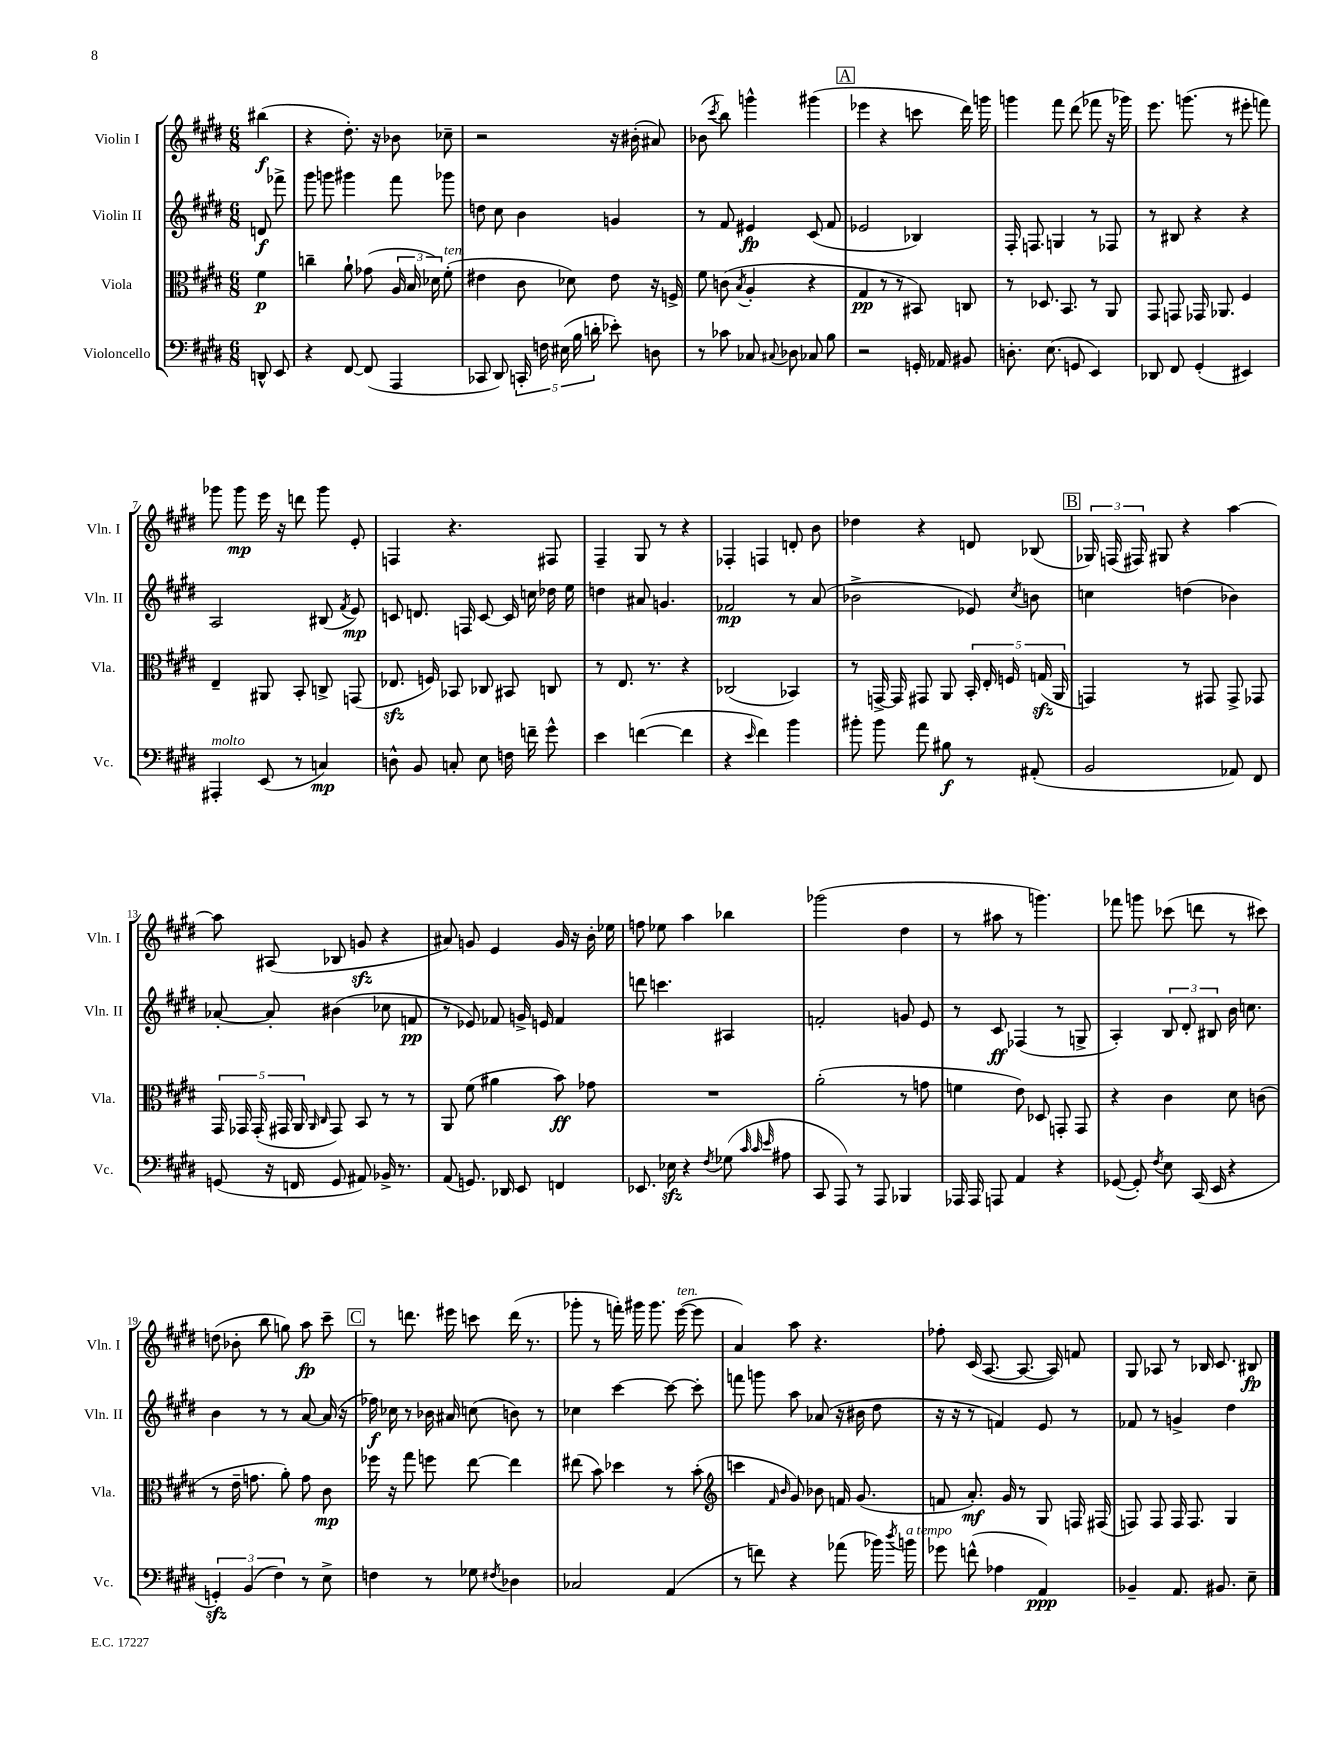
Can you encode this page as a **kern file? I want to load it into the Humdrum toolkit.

**kern	**dynam	**kern	**dynam	**kern	**dynam	**kern	**dynam
*part4	*part4	*part3	*part3	*part2	*part2	*part1	*part1
*staff4	*staff4	*staff3	*staff3	*staff2	*staff2	*staff1	*staff1
*I"Violoncello	*	*I"Viola	*	*I"Violin II	*	*I"Violin I	*
*I'Vc.	*	*I'Vla.	*	*I'Vln. II	*	*I'Vln. I	*
*clefF4	*	*clefC3	*	*clefG2	*	*clefG2	*
*k[f#c#g#d#]	*	*k[f#c#g#d#]	*	*k[f#c#g#d#]	*	*k[f#c#g#d#]	*
*M6/8	*	*M6/8	*	*M6/8	*	*M6/8	*
=	=	=	=	=	=	=	=
8DDn^^/	.	4f#\	p	8dn/	f	(4bb#X\	f
8EE/	.	.	.	8fff-X^\	.	.	.
=1	=1	=1	=1	=1	=1	=1	=1
4r	.	4ccn~\	.	8ggg#\	.	4r	.
.	.	.	.	8gggn\	.	.	.
[8FF#/	.	8a`\	.	4ggg#X\	.	8.dd#'\)	.
(8FF#/]	.	(8g-X\	.	.	.	.	.
.	.	.	.	.	.	16r	.
4AAA/	.	24A/	.	8fff#\	.	8b-X\	.
.	.	24B/	.	.	.	.	.
.	.	24d-X\)	.	.	.	.	.
!	!	!LO:TX:a:i:t=ten.	!	!	!	!	!
.	.	(8f#'\	.	8ggg-X\	.	8cc-X~\	.
=2	=2	=2	=2	=2	=2	=2	=2
8CC-X/	.	4e#X\	.	8ddn\	.	2r	.
8DD#/)	.	.	.	8cc#\	.	.	.
20CCn'/	.	8c#\	.	4b\	.	.	.
20Fn\	.	.	.	.	.	.	.
(20E#X\	.	.	.	.	.	.	.
.	.	8d-X\)	.	.	.	.	.
20B\	.	.	.	.	.	.	.
20dn'\	.	.	.	.	.	.	.
8e-X'\)	.	8e#\	.	4gn/	.	16r	.
.	.	.	.	.	.	(16b#X'\	.
8Dn\	.	16r	.	.	.	8a#X/)	.
.	.	16Fn^/	.	.	.	.	.
=3	=3	=3	=3	=3	=3	=3	=3
8r	.	8f#\	.	8r	.	(8b-X\	.
.	.	.	.	.	.	8qccc#/	.
8c-X\	.	(8cn\	.	8f#/	.	8bb\)	.
.	.	8qB/	.	.	.	.	.
8C-X/	.	4A'/	.	4e#X/	fp	4gggn^^\	.
8qqC#X/	.	.	.	.	.	.	.
8D-X\	.	.	.	.	.	.	.
8C-X/	.	4r	.	(8c#/	.	(4ggg#X\	.
8B\	.	.	.	8f#/	.	.	.
!!LO:REH:place=s1:t=A
=4	=4	=4	=4	=4	=4	=4	=4
2r	.	4G#/	pp	2e-X/	.	4eee-X\	.
.	.	8r	.	.	.	4r	.
.	.	8r	.	.	.	.	.
16GGn'/	.	8BB#X/)	.	4B-X/)	.	8cccn\	.
16AA-X/	.	.	.	.	.	.	.
8BB#X/	.	8Cn/	.	.	.	16ddd#\)	.
.	.	.	.	.	.	16gggn\	.
=5	=5	=5	=5	=5	=5	=5	=5
8.Dn'\	.	8r	.	16F#'/	.	4gggn\	.
.	.	.	.	8.Fn/	.	.	.
.	.	8.D-X/	.	.	.	.	.
(8.E\	.	.	.	.	.	.	.
.	.	.	.	4Gn/	.	8fff#\	.
.	.	8.BB/	.	.	.	.	.
8GGn/	.	.	.	.	.	(8ddd#\	.
4EE/)	.	8r	.	8r	.	8fff-X\	.
.	.	8AA/	.	8F-X/	.	16r	.
.	.	.	.	.	.	16ggg-X\)	.
=6	=6	=6	=6	=6	=6	=6	=6
8DD-X/	.	8GG#/	.	8r	.	8.eee\	.
8FF#/	.	8GGn/	.	8B#X/	.	.	.
.	.	.	.	.	.	(8.gggn\	.
(4GG#'/	.	16GG-X/	.	4r	.	.	.
.	.	8.AA-X/	.	.	.	.	.
.	.	.	.	.	.	8r	.
4EE#X/)	.	4F#/	.	4r	.	8eee#X'\	.
.	.	.	.	.	.	8fffn\)	.
!!LO:LB:g=z
=7	=7	=7	=7	=7	=7	=7	=7
!LO:TX:a:i:t=molto	!	!	!	!	!	!	!
4AAA#X'/	.	4E~/	.	2A/	.	8ggg-X\	.
.	.	.	.	.	.	8ggg-\	mp
(8EE/	.	8AA#X/	.	.	.	16eee\	.
.	.	.	.	.	.	16r	.
8r	.	8BB'/	.	.	.	8dddn\	.
4Cn/)	mp	8Cn^/	.	(8B#X/	.	8ggg-\	.
.	.	.	.	8qf#/	.	.	.
.	.	(8GGn/	.	8e/)	mp	8e'/	.
=8	=8	=8	=8	=8	=8	=8	=8
8Dn^^\	.	8.E-Xzz/	.	8cn/	.	4Fn/	.
8BB/	.	.	.	8.dn/	.	.	.
.	.	16Fn/)	.	.	.	.	.
8Cn'/	.	8BB-X/	.	.	.	4.r	.
.	.	.	.	16Fn/	.	.	.
8E\	.	8C-X/	.	[8c/	.	.	.
16Fn\	.	8BB#X/	.	16c/]	.	.	.
16fn~\	.	.	.	16ccn\	.	.	.
8g#^^\	.	8Cn/	.	16dd-X\	.	8F#X/	.
.	.	.	.	16ee\	.	.	.
=9	=9	=9	=9	=9	=9	=9	=9
4e\	.	8r	.	4ddn\	.	4F#~/	.
.	.	8.E/	.	.	.	.	.
([4fn\	.	.	.	8a#X/	.	8G#/	.
.	.	8.r	.	.	.	.	.
.	.	.	.	4.gn/	.	8r	.
4f\]	.	4r	.	.	.	4r	.
=10	=10	=10	=10	=10	=10	=10	=10
4r	.	(2C-X/	.	2f-X/	mp	4F-X'/	.
16qqe/	.	.	.	.	.	.	.
4f#\)	.	.	.	.	.	4Fn/	.
4b\	.	4BB-X/)	.	8r	.	8dn'/	.
.	.	.	.	(8a/	.	8b\	.
=11	=11	=11	=11	=11	=11	=11	=11
8b#X'\	.	8r	.	2b-X^\	.	4dd-X\	.
8b#\	.	[16GGn^/	.	.	.	.	.
.	.	16GG/]	.	.	.	.	.
8a\	.	8GG#X/	.	.	.	4r	.
8B#X\	f	8AA/	.	.	.	.	.
8r	.	20BB'/	.	8e-X/)	.	8dn/	.
.	.	20E'/	.	.	.	.	.
.	.	20Fn/	.	.	.	.	.
.	.	.	.	8qcc#/	.	.	.
(8AA#X'/	.	.	.	8bn\	.	(8B-X/	.
.	.	(20Gnzz/	.	.	.	.	.
.	.	20AA/	.	.	.	.	.
!!LO:REH:place=s1:t=B
=12	=12	=12	=12	=12	=12	=12	=12
2BB/	.	4GGn/)	.	4ccn\	.	24G-X/)	.
.	.	.	.	.	.	(24Fn/	.
.	.	.	.	.	.	24F#X/)	.
.	.	.	.	.	.	8G#X/	.
.	.	8r	.	(4ddn\	.	4r	.
.	.	8GG#X/	.	.	.	.	.
8AA-X/)	.	8GG#^/	.	4b-X\)	.	[4aa\	.
8FF#/	.	8GG-X/	.	.	.	.	.
!!LO:LB:g=z
=13	=13	=13	=13	=13	=13	=13	=13
(8GGn/	.	20GG#/	.	[8a-X'/	.	8aa\]	.
.	.	20GG-X/	.	.	.	.	.
.	.	(20GG-'/	.	.	.	.	.
16r	.	.	.	8a-'/]	.	(8A#X/	.
.	.	20GG#X/	.	.	.	.	.
16FFn/	.	.	.	.	.	.	.
.	.	20AA/	.	.	.	.	.
.	.	16qqAA/	.	.	.	.	.
.	.	16qqC#/	.	.	.	.	.
8GG/	.	8GG#/)	.	(4b#X\	.	8B-X/	.
8AA#X/)	.	8BB/	.	.	.	8gnzz/	.
16BB-X^/	.	8r	.	8cc-X\	.	4r	.
8.r	.	.	.	.	.	.	.
.	.	8r	.	8fn/	pp	.	.
=14	=14	=14	=14	=14	=14	=14	=14
(8AA/	.	8AA/	.	8r	.	8a#X/)	.
8.GGn/)	.	(8f#\	.	8e-X/)	.	8gn/	.
.	.	4a#X\	.	8f-X/	.	4e/	.
16DD-X/	.	.	.	.	.	.	.
8EE/	.	.	.	16gn^/	.	.	.
.	.	.	.	16en/	.	.	.
4FFn/	.	8b\)	ff	4f-/	.	16g/	.
.	.	.	.	.	.	16r	.
.	.	8g-X\	.	.	.	16b'\	.
.	.	.	.	.	.	16ee-X\	.
=15	=15	=15	=15	=15	=15	=15	=15
8.EE-X/	.	2.r	.	8dddn\	.	8ffn\	.
.	.	.	.	4.cccn\	.	8ee-X\	.
16E-Xzz\	.	.	.	.	.	.	.
4r	.	.	.	.	.	4aa\	.
8qF#/	.	.	.	.	.	.	.
(8G-X\	.	.	.	4A#X/	.	4bb-X\	.
32qqc#/	.	.	.	.	.	.	.
32qqc#/	.	.	.	.	.	.	.
32qqe/	.	.	.	.	.	.	.
8A#X\	.	.	.	.	.	.	.
=16	=16	=16	=16	=16	=16	=16	=16
8CC#/	.	(2a'\	.	2fn'/	.	(2ggg-X\	.
8AAA/)	.	.	.	.	.	.	.
8r	.	.	.	.	.	.	.
8AAA/	.	.	.	.	.	.	.
4BBB-X/	.	8r	.	8gn/	.	4dd#\	.
.	.	8gn\	.	8e/	.	.	.
=17	=17	=17	=17	=17	=17	=17	=17
16AAA-X/	.	4fn\	.	8r	.	8r	.
16AAA-/	.	.	.	.	.	.	.
8AAAn/	.	.	.	8c#/	ff	8aa#X\	.
4AA/	.	8e\)	.	(4F-X/	.	8r	.
.	.	8D-X/	.	.	.	4.gggn\)	.
4r	.	8GGn'/	.	8r	.	.	.
.	.	8GG/	.	8Gn^/	.	.	.
=18	=18	=18	=18	=18	=18	=18	=18
([8GG-X/	.	4r	.	4A'/)	.	8fff-X\	.
8GG-'/])	.	.	.	.	.	8gggn\	.
8qF#/	.	.	.	.	.	.	.
8E\	.	4c#\	.	12B/	.	(8ccc-X\	.
.	.	.	.	12d#'/	.	.	.
(16CC#/	.	.	.	.	.	8dddn\	.
.	.	.	.	12B#X/	.	.	.
16EE/	.	.	.	.	.	.	.
4r	.	8d#\	.	16b\	.	8r	.
.	.	.	.	8.ccn\	.	.	.
.	.	(8cn\	.	.	.	8ccc#X\)	.
!!LO:LB:g=z
=19	=19	=19	=19	=19	=19	=19	=19
6GGnzz'/)	.	8r	.	4b\	.	(8ddn\	.
.	.	16e~\	.	.	.	8b-X'\	.
(6BB/	.	.	.	.	.	.	.
.	.	8.gn\	.	.	.	.	.
.	.	.	.	8r	.	8bb\	.
6F#\)	.	.	.	.	.	.	.
.	.	8a'\)	.	8r	.	8ggn\)	.
8r	.	8g\	.	[8a/	.	8aa\	fp
8E^\	.	8c#\	mp	(16a/]	.	8ccc#~\	.
.	.	.	.	16r	.	.	.
!!LO:REH:place=s1:t=C
=20	=20	=20	=20	=20	=20	=20	=20
4Fn\	.	16ff-X\	.	16ff-X\)	f	8r	.
.	.	16r	.	16cc-X\	.	.	.
.	.	8gg#\	.	8r	.	8.dddn\	.
8r	.	8ffn\	.	16b-X\	.	.	.
.	.	.	.	16a#X/	.	16eee#X\	.
8G-X\	.	[8ee\	.	(8ccn\	.	8cccn\	.
8qF#X/	.	.	.	.	.	.	.
4D-X\	.	4ee\]	.	8bn\)	.	(16ddd\	.
.	.	.	.	.	.	8.r	.
.	.	.	.	8r	.	.	.
=21	=21	=21	=21	=21	=21	=21	=21
2C-X/	.	(8ee#X\	.	4cc-X\	.	8ggg-X'\	.
.	.	8b\)	.	.	.	8r	.
.	.	4dd-X\	.	[4ccc#\	.	16fffn'\)	.
.	.	.	.	.	.	16ggg#X\	.
.	.	.	.	.	.	8.ggg#\	.
(4AA/	.	8r	.	8ccc#\_	.	.	.
!	!	!	!	!	!	!LO:TX:a:i:t=ten.	!
.	.	.	.	.	.	([16eee\	.
.	.	(8b'\	.	8ccc#'\]	.	8eee\]	.
=22	=22	=22	=22	=22	=22	=22	=22
*	*	*clefG2	*	*	*	*	*
8r	.	4cccn\	.	8fffn\	.	4a/)	.
8fn\)	.	.	.	8gggn\	.	.	.
.	.	16qqf#/	.	.	.	.	.
.	.	16qqb/	.	.	.	.	.
4r	.	8g#/)	.	8aa\	.	8aa\	.
.	.	8b-X\	.	(8a-X/	.	4.r	.
(8a-X\	.	16fn/	.	16r	.	.	.
.	.	(8.g#/	.	16b#X\	.	.	.
16b-X\)	.	.	.	8dd#\	.	.	.
8qdd#/	.	.	.	.	.	.	.
!LO:TX:a:i:t=a tempo	!	!	!	!	!	!	!
16bn\	.	.	.	.	.	.	.
=23	=23	=23	=23	=23	=23	=23	=23
8g-X\	.	8fn/	.	16r	.	8ff-X'\	.
.	.	.	.	16r	.	.	.
(8fn^^\	.	8.a'/)	mf	8r	.	(16c#/	.
.	.	.	.	.	.	[8.A/	.
4A-X\	.	.	.	4fn/)	.	.	.
.	.	16g#/	.	.	.	.	.
.	.	8r	.	.	.	8.A/_	.
4AA/)	ppp	8G#/	.	8e/	.	.	.
.	.	.	.	.	.	16A/])	.
.	.	16Fn/	.	8r	.	8fn/	.
.	.	(16F#X/	.	.	.	.	.
=24	=24	=24	=24	=24	=24	=24	=24
4BB-X~/	.	8Fn/)	.	8f-X/	.	8G#/	.
.	.	8F/	.	8r	.	8A-X/	.
8.AA/	.	16F/	.	4gn^/	.	8r	.
.	.	8.F/	.	.	.	.	.
.	.	.	.	.	.	16B-X/	.
8.BB#X/	.	.	.	.	.	8.c#/	.
.	.	4G#/	.	4dd#\	.	.	.
8E~\	.	.	.	.	.	8B#X/	fp
==	==	==	==	==	==	==	==
*-	*-	*-	*-	*-	*-	*-	*-
